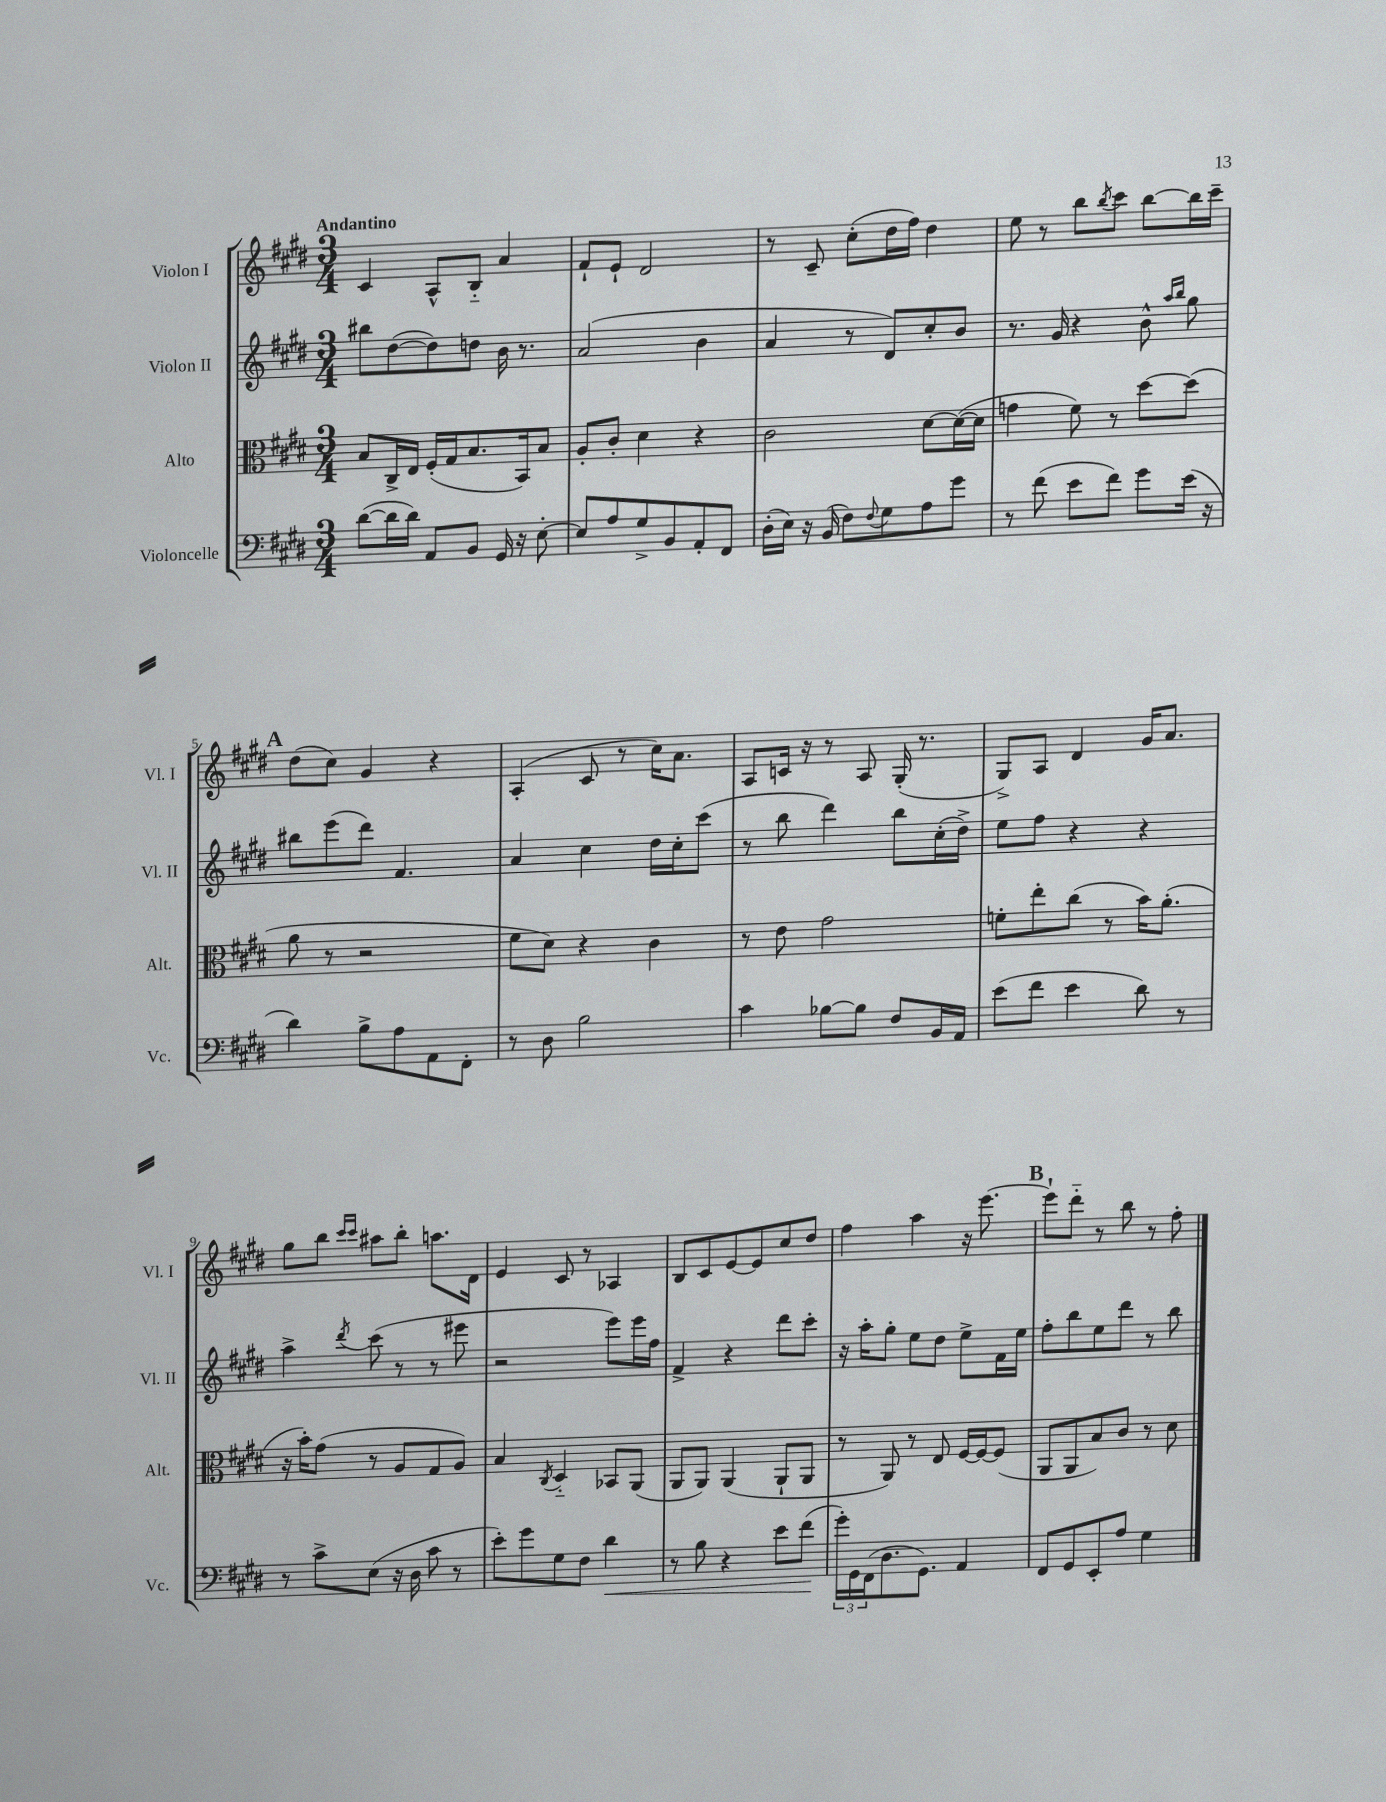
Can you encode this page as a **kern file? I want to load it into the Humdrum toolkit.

**kern	**dynam	**kern	**kern	**kern
*part4	*part4	*part3	*part2	*part1
*staff4	*staff4	*staff3	*staff2	*staff1
*I"Violoncelle	*	*I"Alto	*I"Violon II	*I"Violon I
*I'Vc.	*	*I'Alt.	*I'Vl. II	*I'Vl. I
*clefF4	*	*clefC3	*clefG2	*clefG2
*k[f#c#g#d#]	*	*k[f#c#g#d#]	*k[f#c#g#d#]	*k[f#c#g#d#]
*M3/4	*	*M3/4	*M3/4	*M3/4
=1	=1	=1	=1	=1
!	!	!	!	!LO:TX:a:B:t=Andantino
([8d#\L	.	8B/L	8bb#X\L	4c#/
16d#\L]	.	16C#^/L	([8dd#\	.
16d#\JJ)	.	16E/JJ	.	.
8AA/L	.	(16F#'/LL	8dd#\])	8A^^/L
.	.	16G#/J	.	.
8BB/J	.	8.B/	8ddn\J	8B/J
16GG#/	.	.	16b\	4a/
16r	.	16BB/k)	8.r	.
[8E'\	.	8B/J	.	.
=2	=2	=2	=2	=2
8E/L]	.	8A'/L	(2a/	8f#`/L
8A/	.	8c#'/J	.	8e`/J
8G#^/	.	4d#\	.	2d#/
8BB/	.	.	.	.
8AA'/	.	4r	4b\	.
8FF#/J	.	.	.	.
=3	=3	=3	=3	=3
(16D#'\LL	.	2c#\	4a/	8r
16E\JJ)	.	.	.	.
16r	.	.	.	8c#~/
(16BB/	.	.	.	.
8F#\L)	.	.	8r	(8cc#'\L
8qqF#/	.	.	.	.
8G#\	.	.	8d#/L)	16dd#\L
.	.	.	.	16ff#\JJ)
8A\	.	[8d#\L	8cc#'/	4dd#\
8g#\J	.	(16d#\L_	8b/J	.
.	.	16d#\JJ]	.	.
=4	=4	=4	=4	=4
8r	.	4gn\	8.r	8ee\
(8f#\	.	.	.	8r
.	.	.	16g#/	.
8e\L	.	8f#\)	4r	8bb\L
.	.	.	.	8qbb/
8f#\J)	.	8r	.	8ccc#\J
8g#\L	.	[8dd#\L	8b^^\	[8bb\L
.	.	.	16qqaa/LL	.
.	.	.	16qqbb/JJ	.
(16e\Jk	.	(8dd#\J]	8gg#\	16bb\L]
16r	.	.	.	16ccc#~\JJ
!!LO:LB:g=z
!!LO:REH:place=s1:t=A
=5	=5	=5	=5	=5
4d#\)	.	8a\	8bb#X\L	(8dd#\L
.	.	8r	(8eee\	8cc#\J)
8B^\L	.	2r	8ddd#\J)	4g#/
8A\	.	.	4.f#/	.
8AA\	.	.	.	4r
8FF#'\J	.	.	.	.
=6	=6	=6	=6	=6
8r	.	8f#\L	4a/	(4A'/
8D#\	.	8d#\J)	.	.
2B\	.	4r	4cc#\	8c#/
.	.	.	.	8r
.	.	4c#\	16dd#\LL	16cc#\KL)
.	.	.	16cc#'\J	8.a\J
.	.	.	(8ccc#\J	.
=7	=7	=7	=7	=7
4c#\	.	8r	8r	8A/L
.	.	8e\	8bb\	16cn/Jk
.	.	.	.	16r
[8B-X\L	.	2g#\	4ddd#\)	8r
8B-\J]	.	.	.	8A/
8F#/L	.	.	8bb\L	(16G#'/
.	.	.	.	8.r
16BB/L	.	.	(16cc#'\L	.
16AA/JJ	.	.	16dd#^\JJ)	.
=8	=8	=8	=8	=8
(8e\L	.	8fn'\L	8ee\L	8G#^/L)
8f#\J	.	8ee'\	8ff#\J	8A/J
4e\	.	(8cc#\J	4r	4d#/
.	.	8r	.	.
8d#\)	.	16b\KL)	4r	16g#/KL
.	.	(8.a'\J	.	8.a/J
8r	.	.	.	.
!!LO:LB:g=z
=9	=9	=9	=9	=9
8r	.	16r	4aa^\	8gg#\L
.	.	16b'\KL)	.	.
8c#^\L	.	(8g#\J	.	8bb\J
.	.	.	.	16qqccc#/LL
.	.	.	8qddd#/	16qqccc#/JJ
(8E\J	.	8r	(8ccc#\	8aa#X\L
16r	.	8A/L	8r	8bb'\J
16D#\	.	.	.	.
8c#\	.	8G#/	8r	8.aan\L
8r	.	8A/J)	8eee#X\	.
.	.	.	.	16d#\Jk
=10	=10	=10	=10	=10
8e'\L)	.	4B/	2r	4e/
8g#\	.	.	.	.
.	.	8qC#/	.	.
8G#\	.	4D#/	.	8c#/
8F#\J	.	.	.	8r
!	!LO:HP:b	!	!	!
4d#\	<	8BB-X/L	8eee\L)	4A-X/
.	.	(8AA/J	16eee\L	.
.	.	.	16ff#\JJ	.
=11	=11	=11	=11	=11
8r	.	8AA/L	4f#^/	8B/L
8B\	.	8AA/J)	.	8c#/
4r	.	(4AA/	4r	[8e/
.	.	.	.	8e/]
8e\L	.	8AA`/L	8ddd#\L	8cc#/
(8f#\J	.	8AA/J	8ccc#'\J	8dd#/J
.	[	.	.	.
=12	=12	=12	=12	=12
24g#'\LL)	.	8r	16r	4ff#\
24GG#\	.	.	.	.
.	.	.	16aa'\KL	.
(24FF#\J	.	.	.	.
8.D#\	.	8AA/)	8gg#'\J	.
.	.	8r	8ee\L	4aa\
8.GG#\J)	.	.	.	.
.	.	8E/	8dd#\J	.
4AA/	.	[16F#/LL	8ee^\L	16r
.	.	16F#/J_	.	[8.eee\
.	.	(8F#/J]	16f#\L	.
.	.	.	16ee\JJ	.
!!LO:REH:place=s1:t=B
=13	=13	=13	=13	=13
8FF#/L	.	8AA/L	8ff#'\L	8eee`\L]
8GG#/	.	8AA/	8bb\	8ddd#\J
8EE'/	.	8B/)	8ee\	8r
8A/J	.	8c#/J	8ddd#\J	8bb\
4G#\	.	8r	8r	8r
.	.	8d#\	8bb\	8ff#'\
==	==	==	==	==
*-	*-	*-	*-	*-
